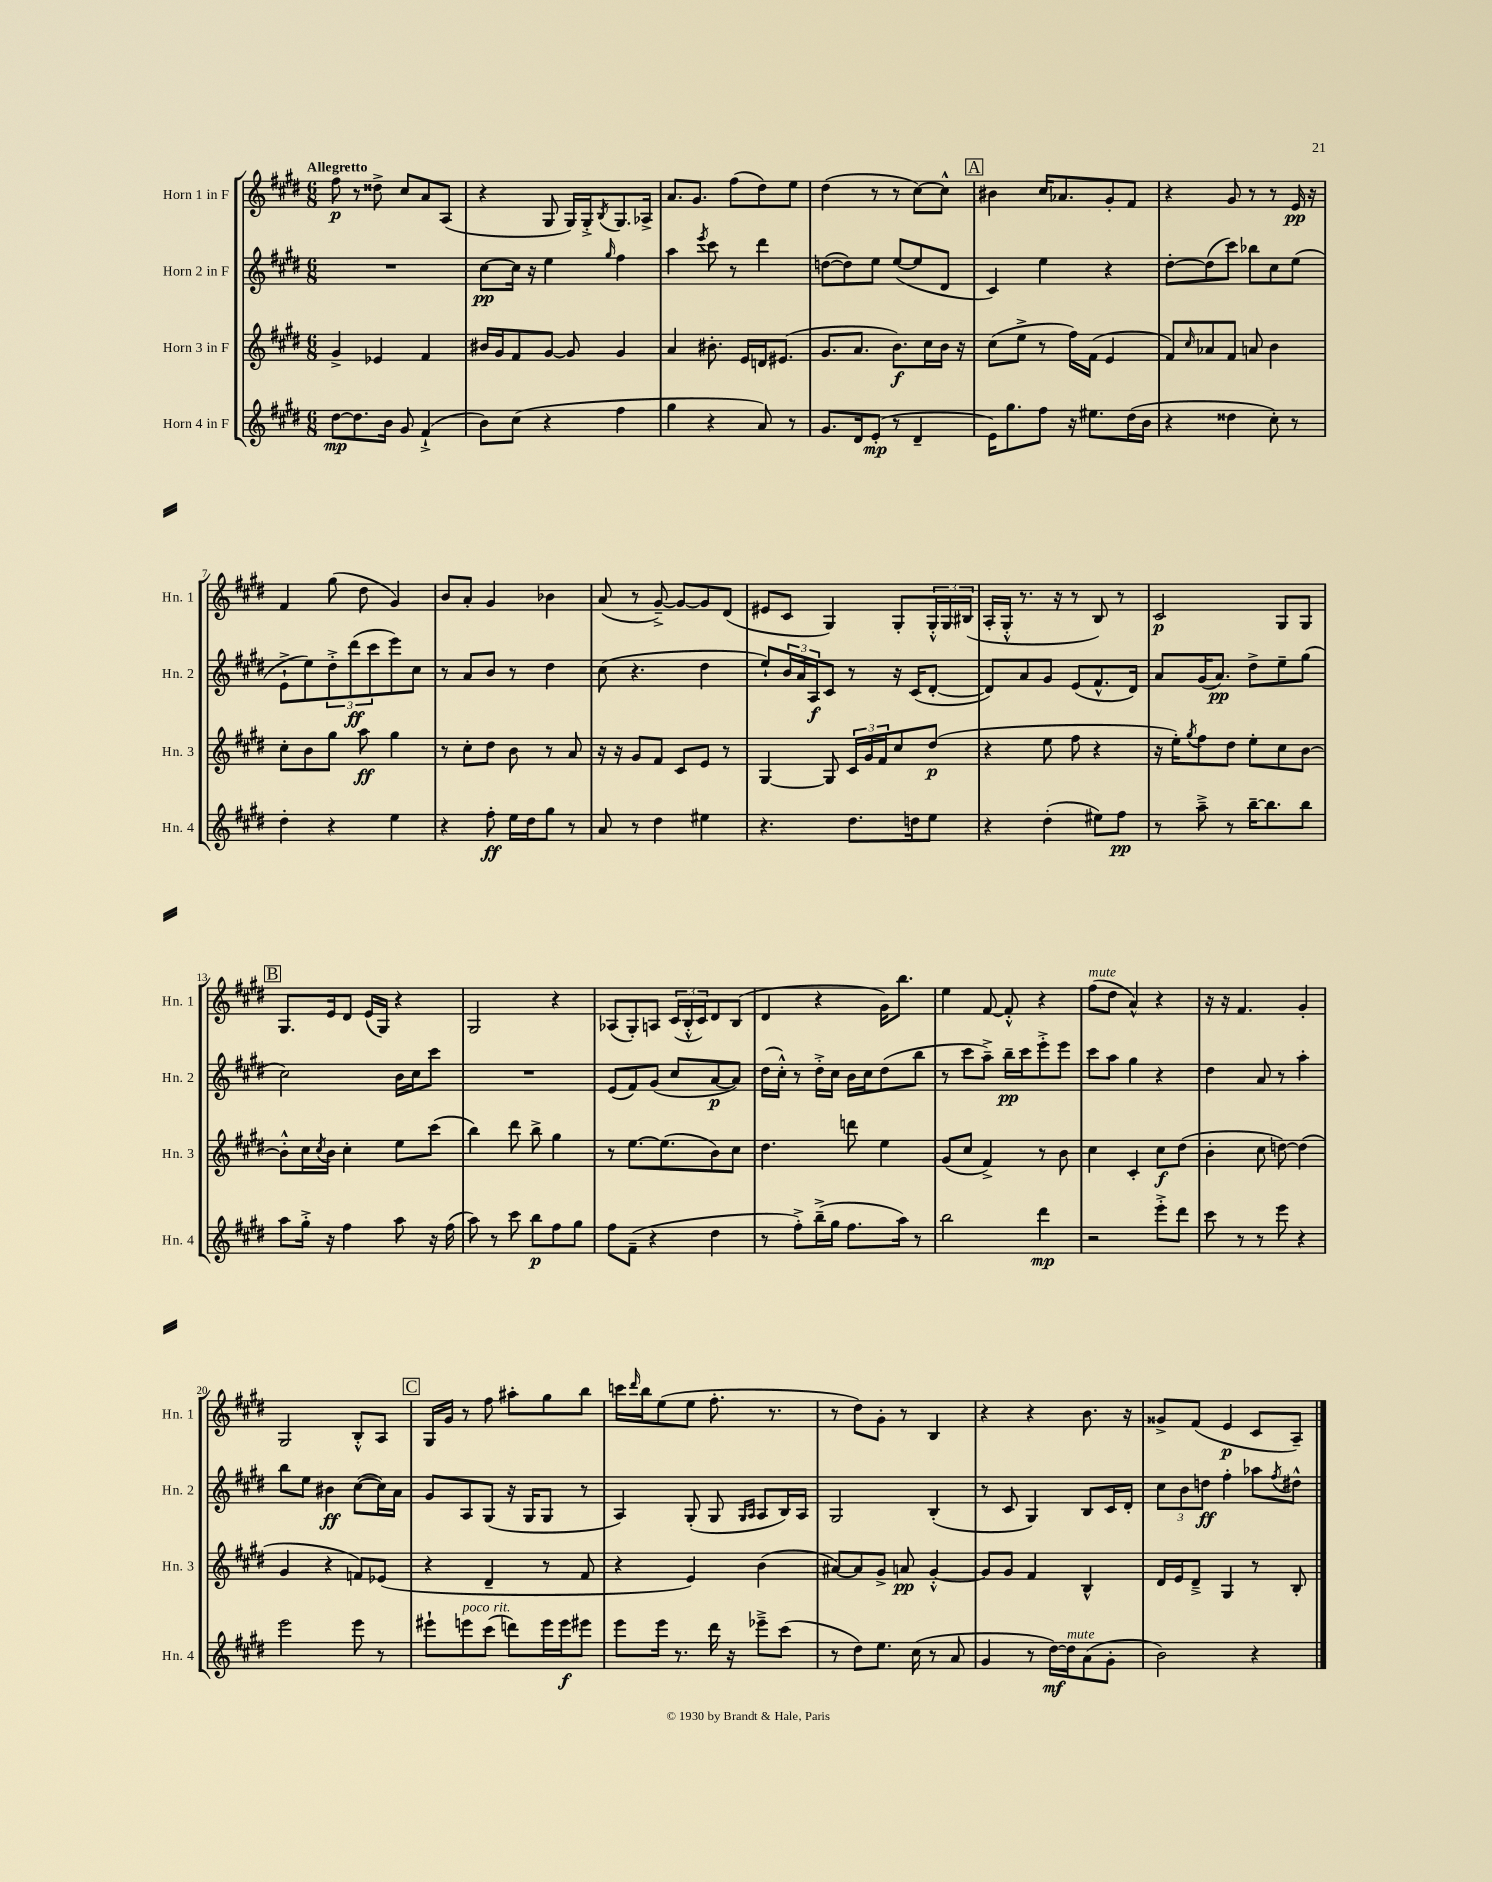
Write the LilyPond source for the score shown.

<<
\new StaffGroup <<
\new Staff = "s0" \with { instrumentName = "Horn 1 in F" shortInstrumentName = "Hn. 1" } {
    \clef treble \key e \major \numericTimeSignature \time 6/8 \tempo "Allegretto"
    fis''8\p r8 disis''8-> cis''8 a'8 a8( |
    r4 gis8 gis16) gis16-.-> \acciaccatura { b8 } gis8. aes16-> |
    a'8. gis'8. fis''8( dis''8) e''8 |
    dis''4( r8 r8 cis''8~) cis''8-^ |
    \mark \markup { \box "A" } bis'4 cis''16 aes'8. gis'8-. fis'8 |
    r4 gis'8 r8 r8 e'16\pp r16 |
    fis'4 gis''8( dis''8 gis'4) |
    b'8 a'8-. gis'4 bes'4 |
    a'8( r8 gis'8~--->) gis'8~ gis'8 dis'8( |
    eis'8 cis'8 gis4) gis8-. \tuplet 3/2 { gis16-.-^ gis16 bis16( } |
    a16-. gis16-.-^ r8. r16 r8 b8) r8 |
    cis'2\p gis8 gis8 |
    \mark \markup { \box "B" } gis8. e'16 dis'8 e'16( gis16) r4 |
    gis2 r4 |
    aes8( gis8-.) a8 \tuplet 3/2 { cis'16( b16-.-^ cis'16) } dis'8 b8( |
    dis'4 r4 gis'16) b''8. |
    e''4 fis'8~ fis'8-.-^ r4 |
    fis''8^\markup { \italic "mute" }( dis''8 a'4-^) r4 |
    r16 r16 fis'4. gis'4-. |
    gis2 b8-.-^ a8 |
    \mark \markup { \box "C" } gis16 gis'16 r8 fis''8 ais''8-. gis''8 b''8 |
    c'''16 \grace { dis'''16 } b''16 e''8( e''8 fis''8.-. r8. |
    r8 dis''8) gis'8-. r8 b4 |
    r4 r4 b'8. r16 |
    gisis'8-> fis'8( e'4\p cis'8 a8--) \bar "|." |
}
\new Staff = "s1" \with { instrumentName = "Horn 2 in F" shortInstrumentName = "Hn. 2" } {
    \clef treble \key e \major \numericTimeSignature \time 6/8
    R2. |
    cis''8~\pp cis''16 r16 e''4 \grace { gis''16 } fis''4 |
    a''4 \acciaccatura { e'''8 } cis'''8 r8 dis'''4 |
    d''8~( d''8) e''8 e''8~( e''8 dis'8 |
    \mark \markup { \box "A" } cis'4) e''4 r4 |
    dis''8~-. dis''8( cis'''8) bes''8 cis''8 e''8( |
    e'8-!-> e''8) \tuplet 3/2 { dis''8-.-> dis'''8\ff( cis'''8 } e'''8) cis''8 |
    r8 a'8 b'8 r8 dis''4 |
    cis''8( r4. dis''4 |
    e''8-!) \tuplet 3/2 { b'16 a'16 a16\f } cis'8 r8 r16 cis'16( dis'8~-. |
    dis'8) a'8 gis'8 e'8( fis'8.-^ dis'16) |
    a'8 gis'16( a'8.\pp) dis''8-> e''8-- gis''8( |
    \mark \markup { \box "B" } cis''2) b'16 cis''16 cis'''8 |
    R2. |
    e'8( fis'8) gis'8( cis''8 a'8~\p a'8) |
    dis''16( cis''16-.-^) r8 dis''16-.-> cis''16 b'16 cis''16 dis''8( b''8 |
    r8 cis'''8 a''8--->) b''16--\pp cis'''16 e'''8-.-> e'''8 |
    cis'''8 a''8 gis''4 r4 |
    dis''4 a'8 r8 a''4-. |
    b''8 e''8 bis'4\ff cis''8~( cis''16) a'16 |
    \mark \markup { \box "C" } gis'8 a8 gis8( r16 gis16 gis8 r8 |
    a4) gis8-.( gis8 \grace { gis16 a16 } a8 b16) a16 |
    gis2 b4-.( |
    r8 cis'8 gis4) b8 cis'16 dis'16-. |
    \tuplet 3/2 { cis''8 b'8 d''8\ff } fis''4-. aes''8 \acciaccatura { fis''8 } dis''8-^ \bar "|." |
}
\new Staff = "s2" \with { instrumentName = "Horn 3 in F" shortInstrumentName = "Hn. 3" } {
    \clef treble \key e \major \numericTimeSignature \time 6/8
    gis'4-> ees'4 fis'4 |
    bis'16 gis'16 fis'8 gis'8~ gis'8 gis'4 |
    a'4 bis'8.-. e'16 d'16 eis'8.( |
    gis'8. a'8. b'8.\f) cis''16 b'16 r16 |
    \mark \markup { \box "A" } cis''8( e''8-> r8 fis''16) fis'16( e'4 |
    fis'8) \grace { cis''16 } aes'8 fis'8 a'8 b'4 |
    cis''8-. b'8 gis''8 a''8\ff gis''4 |
    r8 cis''8-. dis''8 b'8 r8 a'8 |
    r16 r16 gis'8 fis'8 cis'8 e'8 r8 |
    gis4~ gis8 \tuplet 3/2 { cis'16 gis'16 fis'16 } cis''8 dis''8\p( |
    r4 e''8 fis''8 r4 |
    r16 e''16-.) \acciaccatura { gis''8 } fis''8 dis''8 e''8-. cis''8 b'8~ |
    \mark \markup { \box "B" } b'8-.-^ cis''16 \acciaccatura { cis''8 } b'16 cis''4-. e''8 cis'''8( |
    b''4) dis'''8 b''8-> gis''4 |
    r8 e''8.~ e''8.( b'8) cis''8 |
    dis''4. d'''8 e''4 |
    gis'8( cis''8 fis'4->) r8 b'8 |
    cis''4 cis'4-. cis''8\f dis''8( |
    b'4-. cis''8 d''8~) d''4( |
    gis'4 r4 f'8) ees'8( |
    \mark \markup { \box "C" } r4 dis'4-- r8 fis'8 |
    r4 e'4) b'4( |
    ais'8~) ais'8 gis'8-> a'8\pp gis'4~-.-^ |
    gis'8 gis'8 fis'4 b4-^ |
    dis'16 e'16 dis'8---> gis4 r8 b8-. \bar "|." |
}
\new Staff = "s3" \with { instrumentName = "Horn 4 in F" shortInstrumentName = "Hn. 4" } {
    \clef treble \key e \major \numericTimeSignature \time 6/8
    dis''8~\mp dis''8. b'16 gis'8 fis'4-!->( |
    b'8) cis''8( r4 fis''4 |
    gis''4 r4 a'8) r8 |
    gis'8. dis'16 e'8-.\mp( r8 dis'4-- |
    \mark \markup { \box "A" } e'16) gis''8. fis''8 r16 eis''8. dis''16( b'16 |
    r4 disis''4 cis''8-.) r8 |
    dis''4-. r4 e''4 |
    r4 fis''8-.\ff e''16 dis''16 gis''8 r8 |
    a'8 r8 dis''4 eis''4 |
    r4. dis''8. d''16 e''8 |
    r4 dis''4-.( eis''8) fis''8\pp |
    r8 a''8---> r8 b''16~-- b''8. b''8 |
    \mark \markup { \box "B" } a''8 gis''16-.-> r16 fis''4 a''8 r16 fis''16( |
    a''8) r8 cis'''8 b''8\p fis''8 gis''8 |
    fis''8 fis'8--( r4 dis''4 |
    r8 fis''8-.->) b''16--->( gis''16 fis''8. a''16) r8 |
    b''2 dis'''4\mp |
    r2 e'''8-.-> dis'''8 |
    cis'''8 r8 r8 e'''8 r4 |
    e'''2 e'''8 r8 |
    \mark \markup { \box "C" } eis'''8-! e'''8^\markup { \italic "poco rit." } cis'''8( d'''8) e'''16 e'''16\f eis'''8 |
    e'''8 e'''16 r8. dis'''16 r16 ees'''8---> cis'''8( |
    r8 dis''8) e''8. cis''16( r8 a'8 |
    gis'4 r8 dis''16~\mf) dis''16^\markup { \italic "mute" } a'8( gis'8-. |
    b'2) r4 \bar "|." |
}
>>
>>
